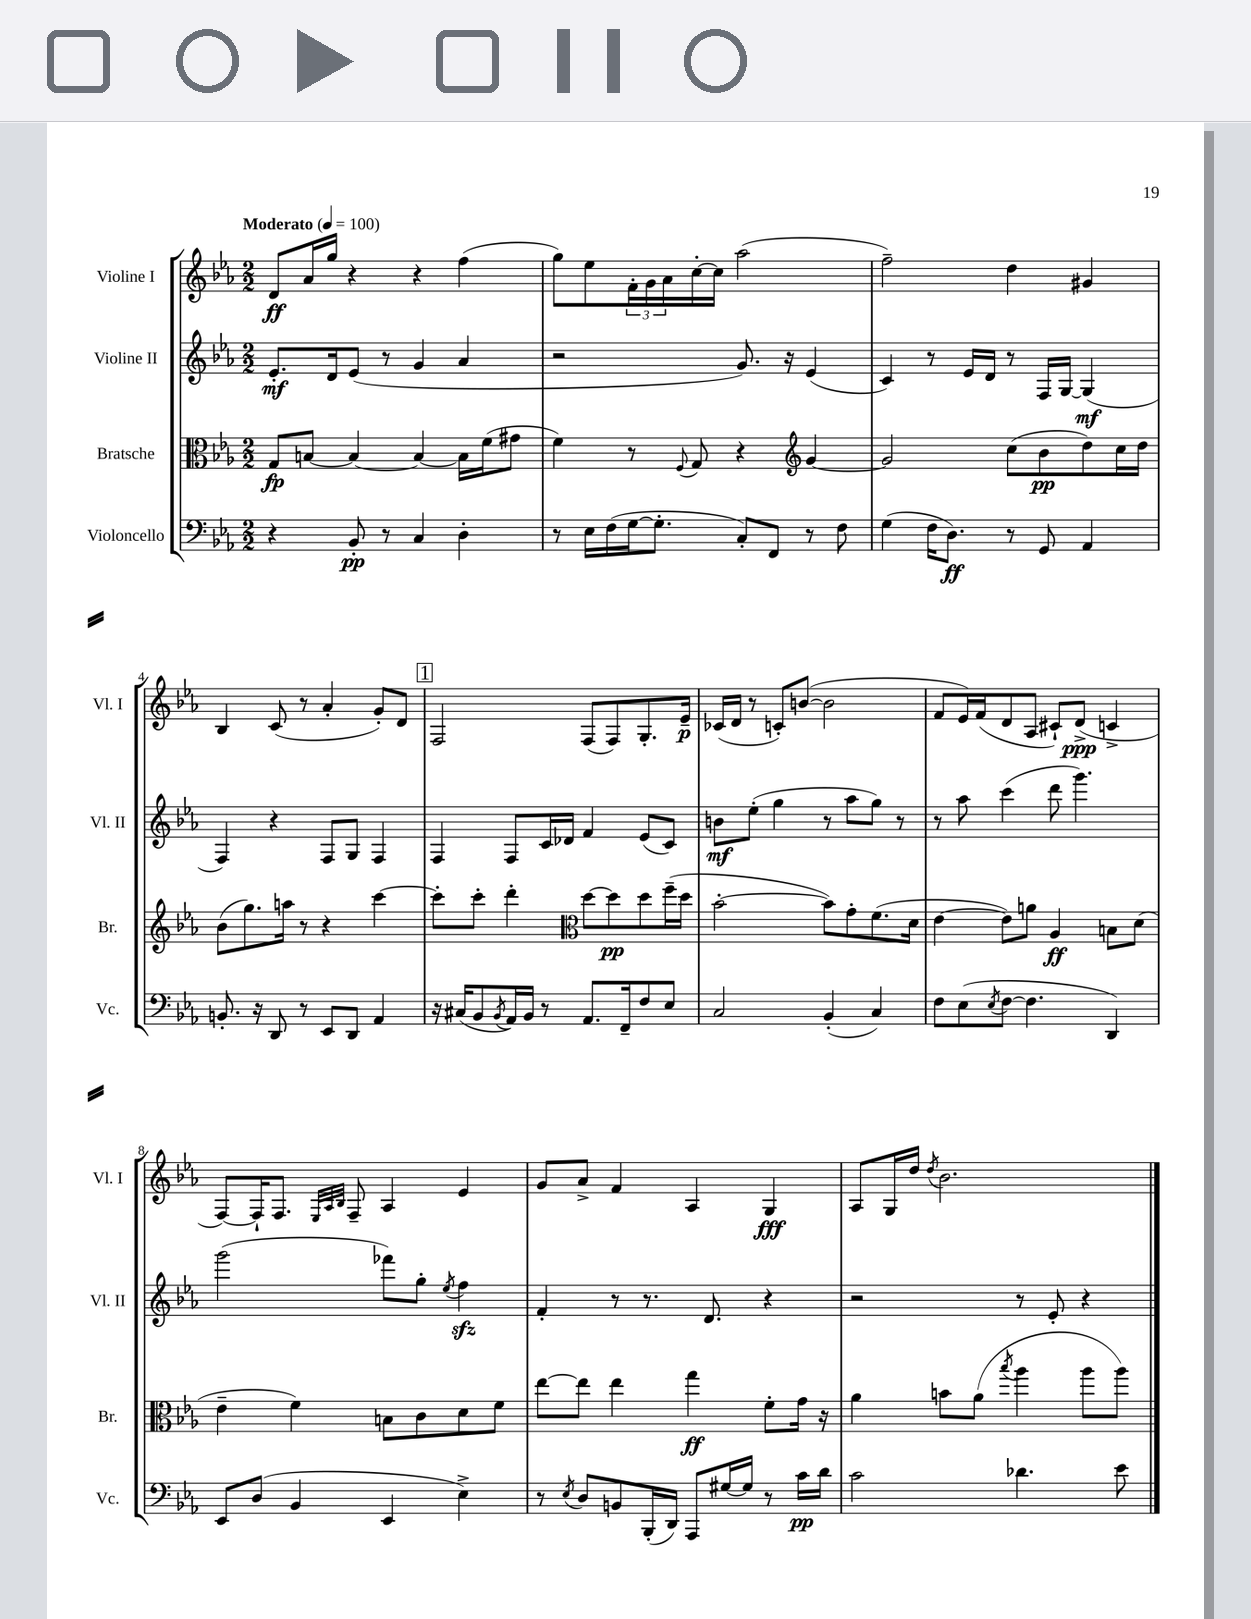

**kern	**dynam	**kern	**dynam	**kern	**dynam	**kern	**dynam
*part4	*part4	*part3	*part3	*part2	*part2	*part1	*part1
*staff4	*staff4	*staff3	*staff3	*staff2	*staff2	*staff1	*staff1
*I"Violoncello	*	*I"Bratsche	*	*I"Violine II	*	*I"Violine I	*
*I'Vc.	*	*I'Br.	*	*I'Vl. II	*	*I'Vl. I	*
*clefF4	*	*clefC3	*	*clefG2	*	*clefG2	*
*k[b-e-a-]	*	*k[b-e-a-]	*	*k[b-e-a-]	*	*k[b-e-a-]	*
*M2/2	*	*M2/2	*	*M2/2	*	*M2/2	*
*MM100	*	*MM100	*	*MM100	*	*MM100	*
=1	=1	=1	=1	=1	=1	=1	=1
!	!	!	!	!	!	!LO:TX:a:B:t=Moderato	!
4r	.	8G/L	fp	8.e-'/L	mf	8d/L	ff
.	.	[8Bn/J	.	.	.	16a-/L	.
.	.	.	.	16d/k	.	16gg/JJ	.
8BB-'/	pp	4B/_	.	(8e-/J	.	4r	.
8r	.	.	.	8r	.	.	.
4C/	.	4B/_	.	4g/	.	4r	.
4D'\	.	16B\LL]	.	4a-/	.	(4ff\	.
.	.	(16f\J	.	.	.	.	.
.	.	8g#X\J	.	.	.	.	.
=2	=2	=2	=2	=2	=2	=2	=2
8r	.	4f\)	.	2r	.	8gg\L)	.
16E-\LL	.	.	.	.	.	8ee-\	.
(16F\	.	.	.	.	.	.	.
[16G\J	.	8r	.	.	.	24f'\L	.
.	.	.	.	.	.	24g\	.
8.G'\J]	.	.	.	.	.	.	.
.	.	.	.	.	.	24a-\	.
.	.	8qqF/	.	.	.	.	.
.	.	8G/	.	.	.	[16cc'\	.
.	.	.	.	.	.	16cc\JJ]	.
8C'/L)	.	4r	.	8.g/)	.	(2aa-\	.
8FF/J	.	.	.	.	.	.	.
.	.	.	.	16r	.	.	.
*	*	*clefG2	*	*	*	*	*
8r	.	[4g/	.	(4e-/	.	.	.
8F\	.	.	.	.	.	.	.
=3	=3	=3	=3	=3	=3	=3	=3
(4G\	.	2g/]	.	4c/)	.	2ff~\)	.
16F\KL	.	.	.	8r	.	.	.
8.D\J)	ff	.	.	.	.	.	.
.	.	.	.	16e-/LL	.	.	.
.	.	.	.	16d/JJ	.	.	.
8r	.	(8cc\L	.	8r	.	4dd\	.
8GG/	.	8b-\	pp	16F/LL	.	.	.
.	.	.	.	[16G/JJ	.	.	.
4AA-/	.	8dd\)	.	(4G/]	mf	4g#X/	.
.	.	16cc\L	.	.	.	.	.
.	.	16dd\JJ	.	.	.	.	.
!!LO:LB:g=z
=4	=4	=4	=4	=4	=4	=4	=4
8.BBn'/	.	(8b-\L	.	4F/)	.	4B-/	.
.	.	8.gg\)	.	.	.	.	.
16r	.	.	.	.	.	.	.
8DD/	.	.	.	4r	.	(8c/	.
.	.	16aan\Jk	.	.	.	.	.
8r	.	8r	.	.	.	8r	.
8EE-/L	.	4r	.	8F/L	.	4a-'/	.
8DD/J	.	.	.	8G/J	.	.	.
4AA-/	.	[4ccc\	.	4F/	.	8g'/L)	.
.	.	.	.	.	.	8d/J	.
!!LO:REH:place=s1:t=1
=5	=5	=5	=5	=5	=5	=5	=5
16r	.	8ccc'\L]	.	4F/	.	2F/	.
(16C#X/KL	.	.	.	.	.	.	.
8BB-/	.	8ccc'\J	.	.	.	.	.
8qBB-/	.	.	.	.	.	.	.
16AA-/L)	.	4ddd'\	.	8F/L	.	.	.
16BB-/JJ	.	.	.	.	.	.	.
8r	.	.	.	16c/L	.	.	.
.	.	.	.	16d-X/JJ	.	.	.
*	*	*clefC3	*	*	*	*	*
8.AA-/L	.	[8dd\L	.	4f/	.	(8F/L	.
.	.	8dd\]	pp	.	.	8F/)	.
16FF~/k	.	.	.	.	.	.	.
8F/	.	8dd\	.	(8e-/L	.	8.G'/	.
8E-/J	.	(16ff~\L	.	8c/J)	.	.	.
.	.	16dd\JJ	.	.	.	16e-~/Jk	p
=6	=6	=6	=6	=6	=6	=6	=6
2C/	.	[2b-'\	.	8bn\L	mf	(16c-X/LL	.
.	.	.	.	.	.	16d/JJ	.
.	.	.	.	(8ee-'\J	.	8r	.
.	.	.	.	4gg\	.	8cn'/L)	.
.	.	.	.	.	.	([8bn/J	.
(4BB-'/	.	8b-\L])	.	8r	.	2b\]	.
.	.	8g'\	.	8aa-\L	.	.	.
4C/)	.	(8.f\	.	8gg\J)	.	.	.
.	.	.	.	8r	.	.	.
.	.	16d\Jk	.	.	.	.	.
=7	=7	=7	=7	=7	=7	=7	=7
8F\L	.	[4e-\	.	8r	.	8f/L	.
(8E-\	.	.	.	8aa-\	.	16e-/L)	.
.	.	.	.	.	.	(16f/J	.
8qE-/	.	.	.	.	.	.	.
[8F\J	.	8e-\L])	.	(4ccc\	.	8d/	.
4.F\]	.	8an\J	.	.	.	8A-/J	.
.	.	4A-/	ff	8ddd\	.	8c#X`/L)	.
.	.	.	.	4.ggg\)	.	(8d^/J	ppp
4DD/)	.	8Bn\L	.	.	.	4cn^/	.
.	.	(8d\J	.	.	.	.	.
!!LO:LB:g=z
=8	=8	=8	=8	=8	=8	=8	=8
8EE-/L	.	4e-~\	.	(2ggg\	.	[8F/L)	.
(8D/J	.	.	.	.	.	16F`/K]	.
.	.	.	.	.	.	8.F/J	.
4BB-/	.	4f\)	.	.	.	.	.
.	.	.	.	.	.	32qqE-/LLL	.
.	.	.	.	.	.	32qqA-/	.
.	.	.	.	.	.	32qqB-/JJJ	.
.	.	.	.	.	.	8F~/	.
4EE-/	.	8Bn\L	.	8fff-X\L)	.	4A-/	.
.	.	8c\	.	8gg'\J	.	.	.
.	.	.	.	8qee-/	.	.	.
4E-^\)	.	8d\	.	4ffzz\	.	4e-/	.
.	.	8f\J	.	.	.	.	.
=9	=9	=9	=9	=9	=9	=9	=9
8r	.	[8ee-\L	.	4f'/	.	8g/L	.
8qE-/	.	.	.	.	.	.	.
8D/L	.	8ee-\J]	.	.	.	8a-^/J	.
8BBn/	.	4ee-\	.	8r	.	4f/	.
(16BBB-'/L	.	.	.	8.r	.	.	.
16DD/JJ)	.	.	.	.	.	.	.
8AAA-/L	.	4gg\	ff	.	.	4A-/	.
.	.	.	.	8.d/	.	.	.
[16G#X/L	.	.	.	.	.	.	.
16G#/JJ]	.	.	.	.	.	.	.
8r	.	8f'\L	.	4r	.	4G/	fff
16c\LL	pp	16g\Jk	.	.	.	.	.
16d\JJ	.	16r	.	.	.	.	.
=10	=10	=10	=10	=10	=10	=10	=10
2c\	.	4a-\	.	2r	.	8A-/L	.
.	.	.	.	.	.	16G/L	.
.	.	.	.	.	.	16dd/JJ	.
.	.	.	.	.	.	8qdd/	.
.	.	8bn\L	.	.	.	2.b-\	.
.	.	(8a-\J	.	.	.	.	.
.	.	8qbb-/	.	.	.	.	.
4.d-X\	.	4aa-\	.	8r	.	.	.
.	.	.	.	8e-'/	.	.	.
.	.	8aa-\L	.	4r	.	.	.
8e-\	.	8aa-\J)	.	.	.	.	.
==	==	==	==	==	==	==	==
*-	*-	*-	*-	*-	*-	*-	*-
